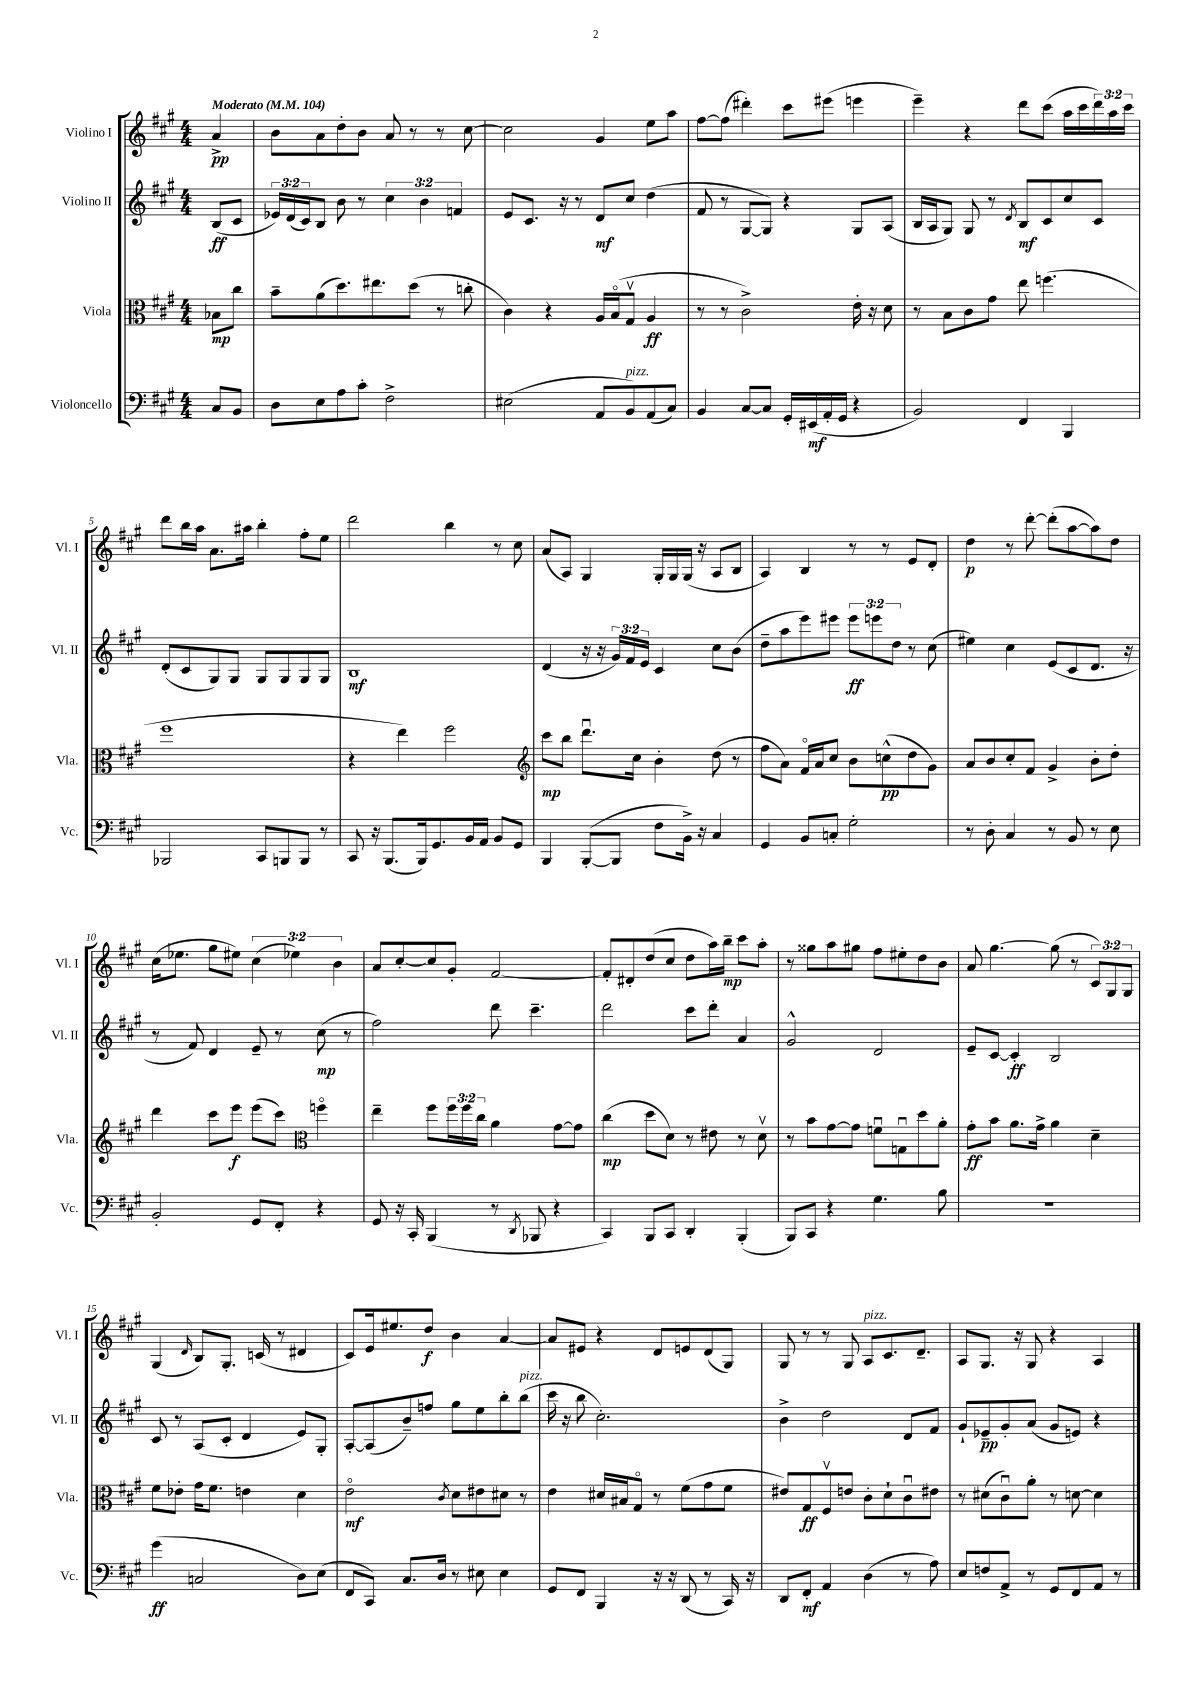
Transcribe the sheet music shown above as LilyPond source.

<<
\new StaffGroup <<
\new Staff = "s0" \with { instrumentName = "Violino I" shortInstrumentName = "Vl. I" } {
    \clef treble \key a \major \numericTimeSignature \time 4/4 \override Staff.TupletNumber.text = #tuplet-number::calc-fraction-text \partial 4 \tempo "Moderato" 4 = 104
    a'4->\pp |
    b'8 a'8 d''8-. b'8 a'8 r8 r8 cis''8~ |
    cis''2 gis'4 e''8 a''8 |
    fis''8~ fis''8( dis'''4-.) cis'''8 eis'''8( e'''4 |
    e'''4--) r4 d'''8 cis'''8( a''16 cis'''16 \tuplet 3/2 { d'''16) a''16 cis'''16 } |
    d'''8 b''16 a''16 a'8. ais''16 b''4-. fis''8-. e''8 |
    d'''2 b''4 r8 cis''8 |
    a'8( a8) gis4 gis16-. gis16 gis16( r16 a8 b8 |
    a4) b4 r8 r8 e'8 d'8-. |
    d''4\p r8 d'''8~-. d'''8-.( a''8~ a''8) d''8 |
    cis''16( ees''8. gis''8 eis''8) \tuplet 3/2 { cis''4( ees''4) b'4 } |
    a'8 cis''8~-. cis''8 gis'8-. fis'2~ |
    fis'8-. dis'8-. d''8( cis''8 d''8 a''16) b''16--\mp cis'''8 a''8-. |
    r8 gisis''8 a''8 gis''8 fis''8 eis''8-. d''8 b'8 |
    a'8 gis''4.~ gis''8( r8 \tuplet 3/2 { cis'8) gis8 gis8 } |
    gis4( \grace { d'16 } b8) gis8.-. c'16( r8 dis'4 |
    cis'8) e'16 eis''8. d''8\f b'4 a'4~ |
    a'8 eis'8 r4 d'8 e'8 d'8( gis8) |
    gis8 r8 r8 gis8 a8^\markup { \italic "pizz." } cis'8. d'8.-- |
    a8 gis8. r16 gis8 r4 a4 \bar "|." |
}
\new Staff = "s1" \with { instrumentName = "Violino II" shortInstrumentName = "Vl. II" } {
    \clef treble \key a \major \numericTimeSignature \time 4/4 \override Staff.TupletNumber.text = #tuplet-number::calc-fraction-text \partial 4
    b8\ff( cis'8 |
    \tuplet 3/2 { ees'16) d'16( cis'16) } b8 b'8 r8 \tuplet 3/2 { cis''4 b'4 f'4 } |
    e'8 cis'8. r16 r8 d'8\mf cis''8 d''4( |
    fis'8 r8 gis8~ gis8) r4 gis8 a8( |
    b16 a16 gis8) gis8 r8 \acciaccatura { d'8 } b8\mf cis'8 cis''8 cis'8 |
    d'8-.( cis'8 gis8) gis8 gis8 gis8 gis8 gis8 |
    b1\mf |
    d'4( r16 r16 \tuplet 3/2 { gis'16) fis'16 e'16 } cis'4 cis''8 b'8( |
    d''8-- a''8 e'''8) eis'''8 \tuplet 3/2 { eis'''8\ff e'''8 d''8 } r8 cis''8( |
    eis''4) cis''4 e'8( cis'8 d'8. r16 |
    r8 fis'8) d'4 e'8-- r8 cis''8\mp( r8 |
    fis''2) d'''8 cis'''4.-- |
    d'''2 cis'''8 d'''8-. a'4 |
    gis'2-^ d'2 |
    e'8-- cis'8~ cis'4-.\ff b2 |
    cis'8 r8 a8( cis'8-. d'4 e'8) gis8-. |
    a8~-. a8( b'8--) f''8 gis''8 e''8 b''8-. b''8^\markup { \italic "pizz." }( |
    cis'''16 r16 b''8 cis''2.-.) |
    b'4-> d''2 d'8 fis'8 |
    gis'8-! ees'8--\pp gis'8-. a'8( gis'8 e'8) r4 \bar "|." |
}
\new Staff = "s2" \with { instrumentName = "Viola" shortInstrumentName = "Vla." } {
    \clef alto \key a \major \numericTimeSignature \time 4/4 \override Staff.TupletNumber.text = #tuplet-number::calc-fraction-text \partial 4
    bes8\mp cis''8 |
    b'8-- a'8( d''8.) eis''8. d''8( r8 c''8-. |
    cis'4) r4 a16 b16\flageolet( gis8\upbow a4\ff |
    r8 r8 cis'2->) e'16-. r16 d'8 |
    r8 b8 cis'8 gis'8 e''8 f''4.( |
    fis''1 |
    r4 e''4) fis''2 |
    \clef treble cis'''8\mp b''8 d'''8.\downbow cis''16 b'4-. d''8( r8 |
    fis''8 a'8) fis'16\flageolet a'16 cis''8 b'8 c''8-^\pp( d''8 gis'8) |
    a'8 b'8 cis''8-. fis'8 gis'4-> b'8-. d''8-. |
    d'''4 cis'''8 e'''8\f e'''8( cis'''8) \clef alto f''4\flageolet |
    e''4-- fis''8 \tuplet 3/2 { fis''16 fis''16 cis''16 } a'4 gis'8~ gis'8 |
    cis''4\mp( d''8 d'8) r8 eis'8 r8 d'8\upbow |
    r8 b'8 gis'8~ gis'8 f'8\downbow g8\downbow d''8 a'8-. |
    gis'8-.\ff b'8 a'8. gis'16-> a'4 d'4-- |
    fis'8 ees'8-. gis'16 fis'8. e'4 d'4 |
    e'2\flageolet\mf \acciaccatura { cis'8 } d'8 eis'8 dis'8 r8 |
    e'4 dis'16 bis16 gis8\flageolet r8 fis'8( gis'8 fis'8 |
    eis'8) gis8\ff fis8\upbow e'8 cis'8-. d'8-! cis'8\downbow eis'8 |
    r8 dis'8( cis'8\downbow) a'8-. r8 d'8~ d'4 \bar "|." |
}
\new Staff = "s3" \with { instrumentName = "Violoncello" shortInstrumentName = "Vc." } {
    \clef bass \key a \major \numericTimeSignature \time 4/4 \partial 4
    cis8 b,8 |
    d8 e8 a8 cis'8-. fis2-> |
    eis2( a,8 b,8^\markup { \italic "pizz." }) a,8( cis8) |
    b,4 cis8~ cis8 gis,16-. eis,16\mf( a,16-. gis,16 r4 |
    b,2) fis,4 b,,4 |
    bes,,2 cis,8 b,,8 b,,8 r8 |
    cis,8 r16 b,,8.( b,,16) gis,8. b,16 a,16 b,8 gis,8 |
    b,,4 b,,8~-.( b,,8 fis8 b,16->) r16 cis4 |
    gis,4 b,8 c8-. gis2-. |
    r8 d8-. cis4 r8 b,8 r8 e8 |
    b,2-. gis,8 fis,8-. r4 |
    gis,8 r16 cis,16-. b,,4( r8 \acciaccatura { d,8 } bes,,8 r4 |
    cis,4) b,,8 cis,8 d,4-. b,,4-.( |
    b,,8) cis,8 r4 gis4. b8 |
    R1 |
    gis'4\ff( c2 d8) e8( |
    fis,8 cis,8) cis8. d16 r8 eis8 eis4 |
    gis,8 fis,8 b,,4 r16 r16 d,8( r8 cis,16) r16 |
    d,8 fis,8-.\mf a,4 d4( r8 a8) |
    e8 f8 a,8-> r8 gis,8 fis,8 a,8 r8 \bar "|." |
}
>>
>>
